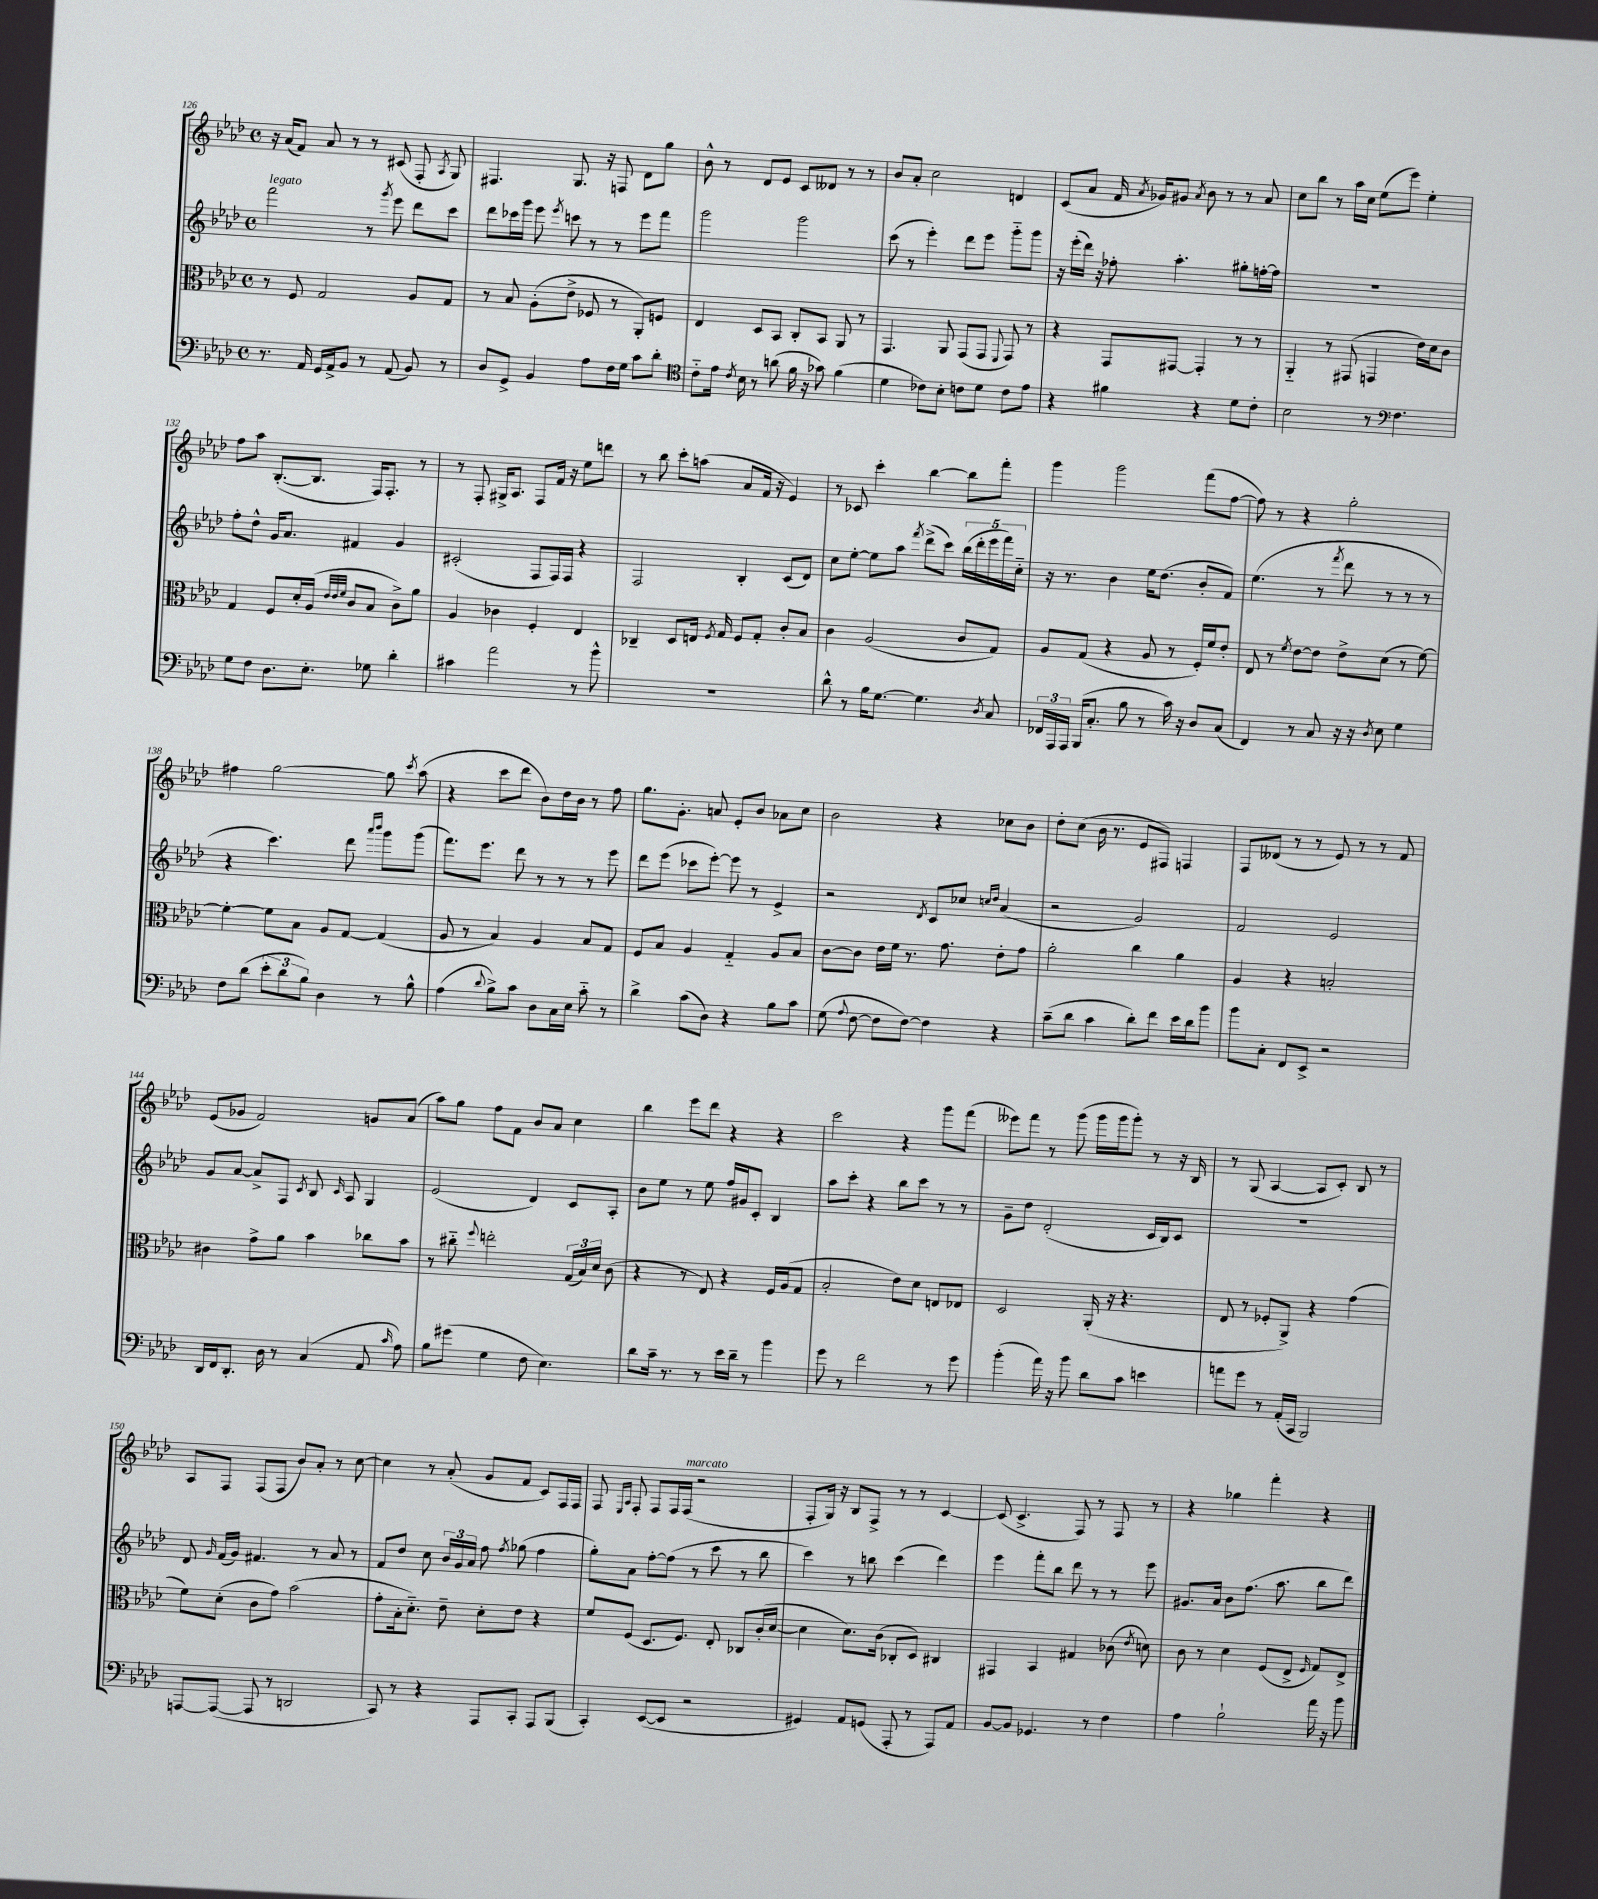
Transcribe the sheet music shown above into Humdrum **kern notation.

**kern	**kern	**kern	**kern
*staff4	*staff3	*staff2	*staff1
*clefF4	*clefC3	*clefG2	*clefG2
*k[b-e-a-d-]	*k[b-e-a-d-]	*k[b-e-a-d-]	*k[b-e-a-d-]
*M4/4	*M4/4	*M4/4	*M4/4
*met(c)	*met(c)	*met(c)	*met(c)
8.r	8r	2fff	16r
.	.	.	(16a-
.	8F	.	8f)
16AA-	.	.	.
16GG	2G	.	8a-
16AA-^	.	.	.
8BB-	.	.	8r
8r	.	8r	8r
.	.	8qggg	.
(8AA-	.	8eee-	(8c#
8BB-)	8A-	8ddd-	8F'
.	.	.	8qA-
8r	8G	8ccc	8G)
=	=	=	=
8D-	8r	8ddd-	4.F#
8GG^	8B-	16ccc-	.
.	.	16ggg	.
4BB-	(8A-'	8eee-	.
.	.	8qeee-	.
.	8e-^	8ccc	8.G
8A-	8F-	8r	.
.	.	.	16r
16F	8r	8r	8F
16G	.	.	.
8c	8AA-')	8eee-	8d-
8d-'	8F	8fff	8gg
=	=	=	=
*clefC4	*	*	*
8c'~	4E-	2ggg	8b-^^
16e-	.	.	8r
8qc	.	.	.
16B-	.	.	.
8r	8D-	.	8d-
(8a	8BB-	.	8e-
16f	8C'	2ggg	8c
16r	.	.	.
8g-)	8BB-	.	8d--
(4f	8AA-	.	8r
.	8r	.	8r
=	=	=	=
4d-	4.GG	(8ccc	8b-
.	.	8r	8a-'
8c-)	.	4eee-')	2cc
8B-'	8AA-	.	.
8c	(8GG	8ddd-	.
8d-	8GG	8eee-	.
.	8qqFF	.	.
8c	8GG)	8ggg'~	4d
8e-	8r	8ggg	.
=	=	=	=
4r	4r	16r	(8c
.	.	(16eee-'	.
.	.	16ddd-)	8a-
.	.	16r	.
4f#	8GG	8ff-'	16f
.	.	.	8qa-
.	.	.	16g-)
.	[8GG#	4.aa-'	8g#
.	.	.	8qa-
4r	4GG#']	.	8b-
.	.	.	8r
8d-	8r	8gg#'	8r
8c'	8r	[16ff'	8a-
.	.	16ff]	.
=	=	=	=
2B-	4AA-'~	1r	8cc
.	.	.	8bb-
.	8r	.	8r
.	(8GG#	.	16aa-
.	.	.	16cc
8r	4GG	.	(8ee-
*clefF4	*	*	*
4.F	.	.	8eee-)
.	16e-)	.	4ee-'
.	16d-	.	.
.	8c	.	.
=	=	=	=
8G	4G	8ff'	8ff
8F	.	8dd-^^	8aa-
8.D-	8F	16g	([8.B-'
.	.	8.a-	.
.	16d-'	.	.
8.E-'	(16A-	.	8.B-]
.	32qqe-	.	.
.	32qqe-	.	.
.	32qqf	.	.
.	8c	4f#	.
8G-	8B-	.	16F)
.	.	.	8.F'
4d-'	8c^)	4g	.
.	8a-	.	8r
=	=	=	=
4c#	4A-	(2c#'	8r
.	.	.	8F'
2a-	4c-	.	16G#^
.	.	.	8.A-
.	4F'	8F	8F
.	.	16F)	16f
.	.	16F	16r
8r	4E-	4r	8ee-
8b-^^	.	.	8ddd
=	=	=	=
1r	4C-~	2F	8r
.	.	.	8bb-
.	8D-	.	8ccc'
.	16E	.	(8aa
.	8qF	.	.
.	16G	.	.
.	8F	4B-'	8a-
.	8G'	.	16f
.	.	.	16r
.	8c'	(8c	4e-)
.	8B-	8d-)	.
=	=	=	=
8d-^^	4c	8cc	8r
8r	.	[8ee-'	8c-
16B-	(2A-	8ee-]	4ccc'
[8.G	.	.	.
.	.	8aa-	.
.	.	8qfff	.
4.G]	.	(8ddd-^	[4bb-
.	.	8ccc)	.
.	8c	(20bb-	8bb-]
.	.	20ddd-'	.
.	.	20eee-	.
8qD-	.	.	.
8C	8G)	.	8fff'
.	.	20fff)	.
.	.	20cc'~	.
=	=	=	=
24FF-	8A-	16r	4ggg
24AAA-	.	.	.
.	.	8.r	.
24AAA-	.	.	.
(16BBB-	(8G	.	.
8.C'	.	.	.
.	4r	4b-	2ggg
8B-	.	.	.
8r	8A-	16ee-	.
.	.	(8.dd-	.
16c)	8r	.	.
16r	.	.	.
8D-	16F')	8b-'	(8fff
.	16f	.	.
(8C	8e-'	8f)	[8ff
=	=	=	=
4FF)	8E-	(4.ee-	8ff])
.	8r	.	8r
.	8qf	.	.
8r	[8e-	.	4r
8C	8e-]	8r	.
.	.	8qfff	.
16r	8e-^	8ddd-	2gg'
16r	.	.	.
8qD-	.	.	.
8E-	(8d-	8r	.
4G	8r	8r	.
.	[8f)	8r	.
=	=	=	=
8F	4f'_	4r	4ff#
(8d-	.	.	.
12e-'	8f]	4.ccc)	[2gg
12d-	.	.	.
.	8B-	.	.
12B-)	.	.	.
4D-	8A-	.	.
.	[8G	8ddd-	.
.	.	16qqaaa-	.
.	.	16qqbbb-	.
8r	(4G]	8ggg	8gg]
.	.	.	8qccc
8B-^^	.	(8ggg	(8aa-
=	=	=	=
(4A-	8A-	8.fff)	4r
.	8r	.	.
.	.	8.eee-	.
8qqd-	.	.	.
8B-^)	4B-)	.	8ccc
8c	.	8ddd-	8ddd-
8D-	4A-	8r	8b-)
16C	.	8r	16dd-
16E-	.	.	16b-
8c'~	8B-	8r	8r
8r	8G	8eee-	8ff
=	=	=	=
4d-^	8F	8ddd-	8.gg
.	8B-	(8eee-	.
.	.	.	8.g'
(8c	4A-	8ccc-	.
8D-)	.	[8eee-')	8a
4r	4G'~	8eee-]	8e-'
.	.	8r	8b-
8B-	8A-	4e-^	8a-
8c	8B-	.	8cc
=	=	=	=
(8G	[8c	2r	2b-
8qqA-	.	.	.
[8F	8c]	.	.
8F]	16e-	.	.
.	16f	.	.
[8F)	8.r	.	.
.	.	8qd-	.
4F]	.	8c	4r
.	8.g	.	.
.	.	8cc-	.
.	.	16qqcc	.
.	.	16qqdd-	.
4r	8e-'	(4a-	8cc-
.	8g	.	8b-
=	=	=	=
(8c~	2a-'	2r	8dd-'
8d-	.	.	(8cc
4c	.	.	16b-
.	.	.	8.r
8d-')	4cc	2g)	8e-
8f	.	.	8F#)
16e-	4a-	.	4F
16d-	.	.	.
8b-	.	.	.
=	=	=	=
8b-	4A-	2f	8F
8C'	.	.	(8d--
8FF	4r	.	8r
8EE-^	.	.	8r
2r	2B'	2e-	8e-)
.	.	.	8r
.	.	.	8r
.	.	.	8f
=	=	=	=
16DD-	4c#	8g	(8e-
16FF	.	.	.
8.DD-'	.	[8a-	8g-
.	8g^	8a-^]	2f)
16D-	.	.	.
8r	8a-	8F	.
.	.	8qc	.
(4C	4b-	8B-	.
.	.	16qqc	.
.	.	8A-	.
8AA-	8cc-	4G	8g
16qqc	.	.	.
8A-)	8b-	.	(8a-
=	=	=	=
8B-	8r	(2e-	8aa-)
(8g#	8cc#'~	.	8gg
.	8qqff	.	.
4G	2ee'	.	8ff
.	.	.	8f
8F	.	4d-)	8b-
4.E-)	.	.	8a-
.	(24G	8c	4cc
.	24B-)	.	.
.	24d-	.	.
.	(8c	8A-'	.
=	=	=	=
8d-	4r	8b-	4bb-
16c~	.	8ee-	.
8.r	.	.	.
.	8r	8r	8eee-
8r	8E-)	8ee-	8ddd-
16e-	4r	16ff	4r
16d-~	.	16g#	.
8r	.	8c'	.
4b-	16F	4B-	4r
.	(16A-	.	.
.	8G	.	.
=	=	=	=
8g	2B-'	8aa-	2ccc
8r	.	8ccc'	.
2f	.	4r	.
.	8e-)	8bb-	4r
.	8d-	8ccc	.
8r	8E	8r	8ggg
8g	8E-	8r	(8fff
=	=	=	=
(4b-'	2D-	8g~	8eee--)
.	.	8dd-	8fff
16a-)	.	(2d-'	8r
16r	.	.	.
8b-	.	.	(8ggg
8d-	(16AA-'	.	16ggg
.	16r	.	16ggg
8c	4.r	.	8ggg')
4e	.	16c	8r
.	.	16B-)	.
.	.	8c	16r
.	.	.	16B-
=	=	=	=
8a	8E-	1r	8r
8g	8r	.	(8G
8r	8F-'	.	[4A-
(16AA-'	8AA-^)	.	.
16CC	.	.	.
2BBB-)	4r	.	8A-]
.	.	.	8c')
.	(4g	.	8B-
.	.	.	8r
=	=	=	=
[8AAA	8f)	8d-	8A-
.	.	16qqg	.
(8AAA_	(8d-'	(16f	8F
.	.	16g)	.
8AAA]	8c	4.f#	(8F
8r	8g)	.	8F
2DD	(2b-	.	8b-)
.	.	8r	8a-'
.	.	8a-	8r
.	.	8r	[8cc
=	=	=	=
8CC)	8g'	8f	4cc]
8r	16B-'	8dd-	.
.	8.d-'~)	.	.
4r	.	8cc	8r
.	8e-~	24b-	(8a-'
.	.	24g	.
.	.	24a-	.
8AAA-	8d-'	8ff	8g
.	.	8qff	.
8CC'	8e-	(8gg-	8f
8AAA-	4r	4ff	8c)
(8BBB-	.	.	16F
.	.	.	16F
=	=	=	=
4CC')	8f	8gg')	8F
.	.	.	16qqE-
.	.	.	16qqA-
.	(8F	8a-	8F'
([8EE-	8.D-	[8ff'	8F
8EE-]	.	(8ff]	16F
.	8.F)	.	(16F
2r	.	8r	2r
.	8E-'	8ccc	.
.	8C-	8r	.
.	(16c'	8bb-	.
.	[16d-	.	.
=	=	=	=
4GG#)	4d-]	4ccc)	8F'
.	.	.	16G)
.	.	.	16r
8AA-	8.d-)	8r	8B-
(8GG	.	8bb	8F^
.	(16c	.	.
8AAA-'	8C-'	(4ccc	8r
8r	8D-)	.	8r
8AAA-)	4C#	4ddd-)	[4c
8AA-	.	.	.
=	=	=	=
[8BB-	4GG#	4eee-	(8c]
8BB-]	.	.	4.c^
4.GG-	4BB-	8fff'	.
.	.	8bb-	.
.	4G#	8ddd-	8F)
8r	.	8r	8r
4F	(8c-	8r	8F
.	8qe-	.	.
.	8d)	8eee-	8r
=	=	=	=
4A-	8c	8.g#	4r
.	8r	.	.
.	.	16a-	.
2B-`	4d-	8b-	4gg-
.	.	(8.ff	.
.	(8F	.	4fff'
.	.	8.aa-	.
.	8E-^	.	.
.	16qqF	.	.
16a-	8G)	8bb-	4r
16r	.	.	.
8b-	8E-^	8ddd-)	.
==	==	==	==
*-	*-	*-	*-
